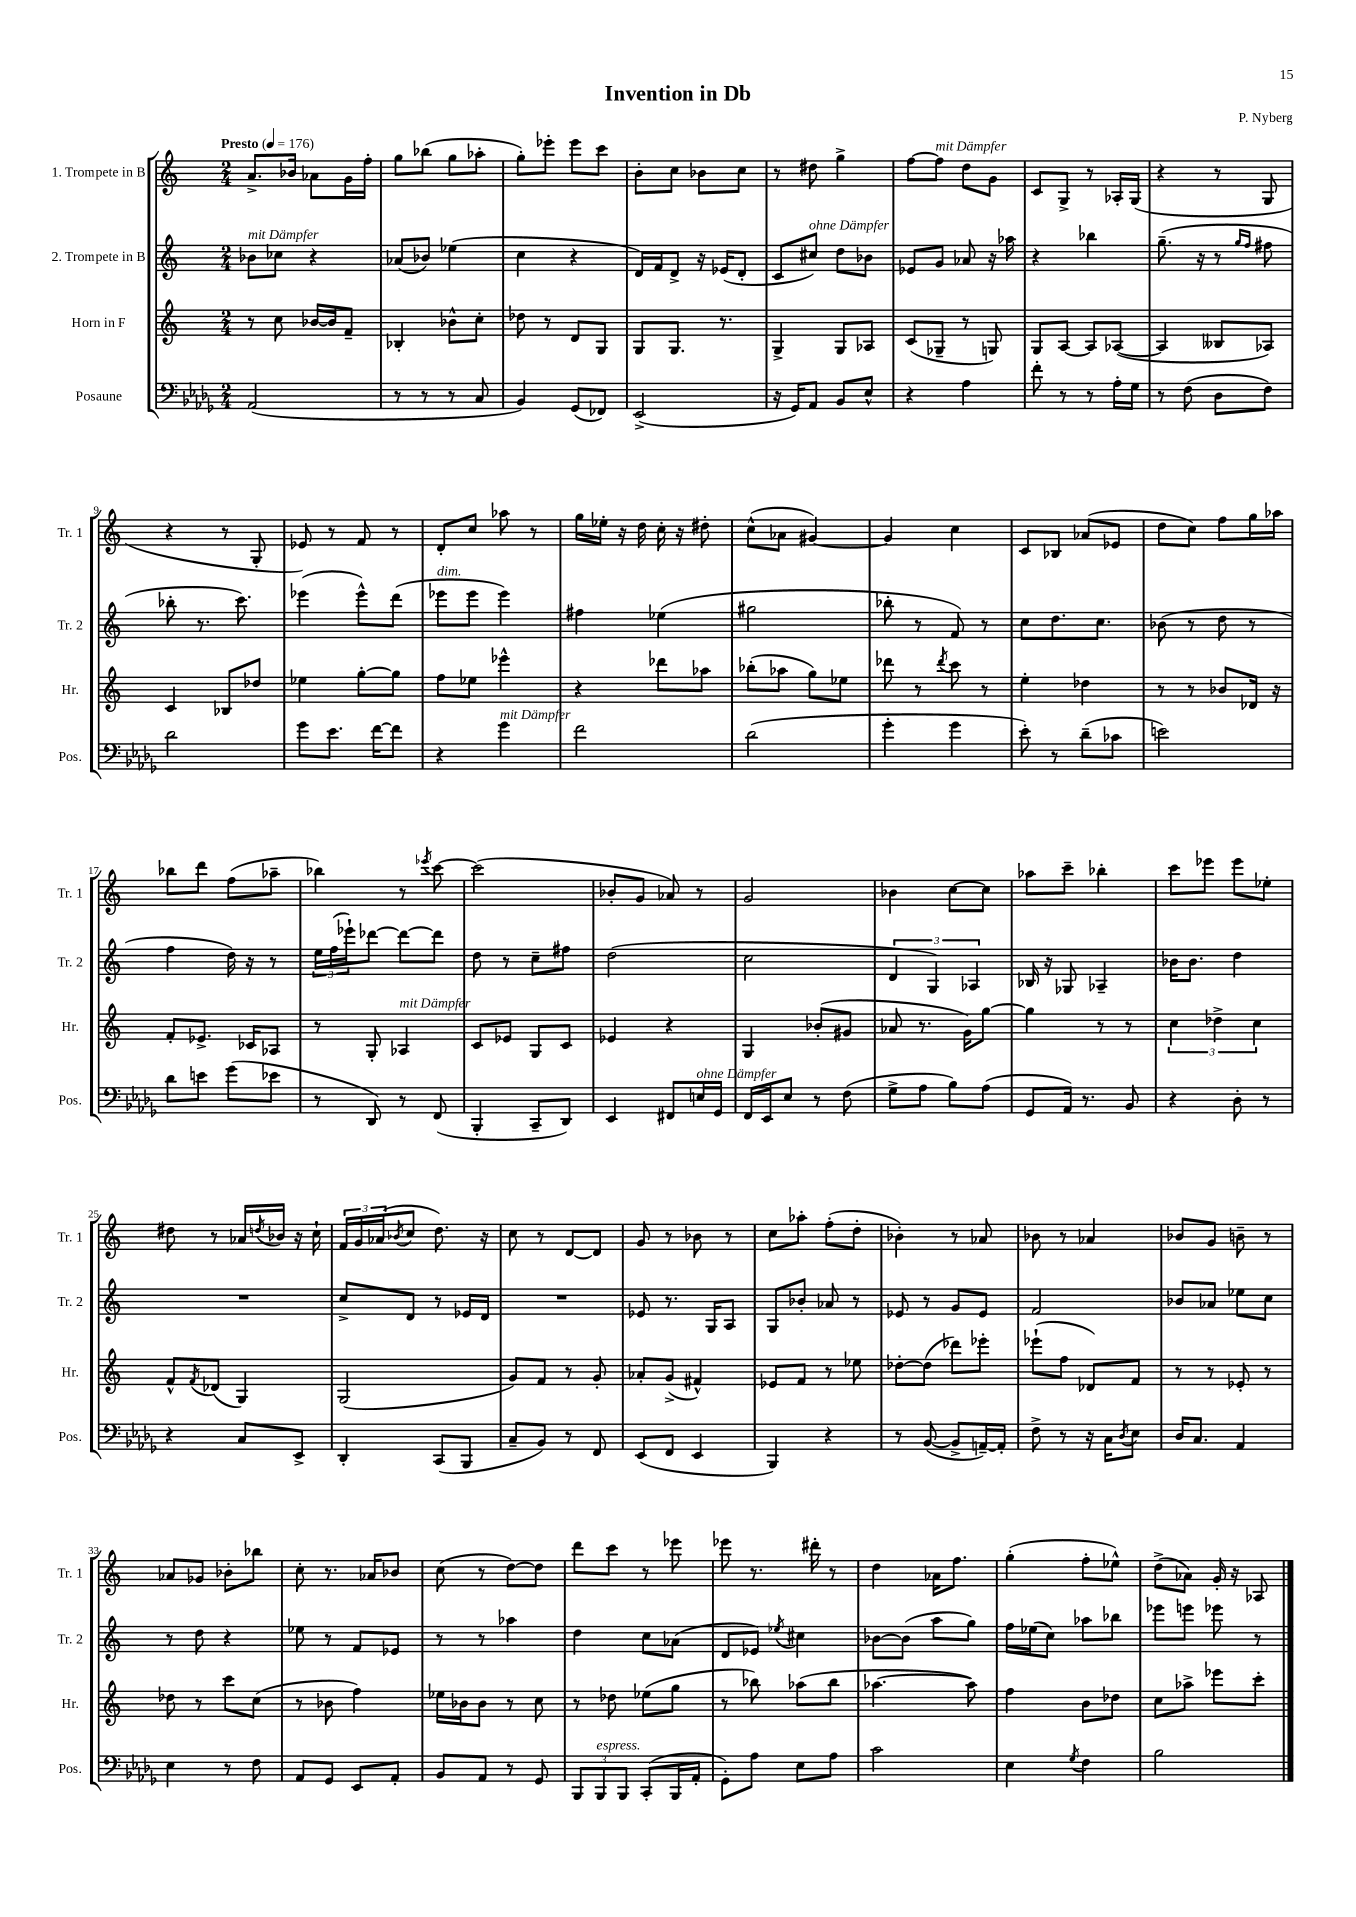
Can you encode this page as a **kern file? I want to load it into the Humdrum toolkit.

**kern	**kern	**kern	**kern
*staff4	*staff3	*staff2	*staff1
*clefF4	*clefG2	*clefG2	*clefG2
*k[b-e-a-d-g-]	*k[]	*k[]	*k[]
*M2/4	*M2/4	*M2/4	*M2/4
*MM176	*MM176	*MM176	*MM176
(2AA-	8r	8b-	8.a^
.	8cc	8cc-	.
.	.	.	16b-
.	[16b-	4r	8a-
.	16b-]	.	.
.	8f~	.	16g
.	.	.	16ff'
=	=	=	=
8r	4B-'	(8a-	8gg
8r	.	8b-)	(8bb-
8r	8b-^^	(4ee-	8gg
8C	8cc'	.	8aa-'
=	=	=	=
4BB-)	8dd-	4cc	8gg')
.	8r	.	8eee-'
(8GG-	8d	4r	8eee-
8FF-)	8G	.	8ccc
=	=	=	=
(2EE-^	8G	16d)	8b'
.	.	16f	.
.	8.G	8d^	8cc
.	.	16r	8b-
.	8.r	(16e-	.
.	.	8d'	8cc
=	=	=	=
16r	4G^	8c	8r
16GG-)	.	.	.
8AA-	.	8cc#)	8dd#
8BB-	8G	8dd	4gg^
8E-^^	8A-	8b-	.
=	=	=	=
4r	(8c	8e-	[8ff
.	8G-~	8g	8ff]
4A-	8r	8a-	8dd
.	8G)	16r	8g
.	.	16aa-	.
=	=	=	=
8f'	8G	4r	8c
8r	[8A	.	8G^
8r	8A]	4bb-	8r
16A-'	([8A-	.	16A-'
16G-	.	.	(16G
=	=	=	=
8r	4A-]	(8.gg~	4r
(8F	.	.	.
.	.	16r	.
8D-	8B--	8r	8r
.	.	16qqgg	.
.	.	16qqff	.
8F)	8A-)	8ff#	8G
=	=	=	=
2d-	4c	8bb-'	4r
.	.	8.r	.
.	8B-	.	8r
.	.	8.ccc)	.
.	8dd-	.	8G'
=	=	=	=
8g-	4ee-	(4eee-	8e-)
8.e-	.	.	8r
.	[8gg'	8eee-^^)	8f
[16f	.	.	.
8f]	8gg]	(8ddd	8r
=	=	=	=
4r	8ff	8eee-	8d'
.	8ee-	8eee-	8cc
4g-	4eee-^^	4eee-)	8aa-
.	.	.	8r
=	=	=	=
2f	4r	4ff#	16gg
.	.	.	16ee-'
.	.	.	16r
.	.	.	16dd
.	8ddd-	(4ee-	16cc'
.	.	.	16r
.	8aa-	.	8dd#'
=	=	=	=
(2d-	(8bb-'	2gg#	(8cc^^
.	8aa-	.	8a-
.	8gg)	.	[4g#)
.	8ee-	.	.
=	=	=	=
4g-'	8ddd-	8bb-'	4g#]
.	8r	8r	.
.	8qddd-	.	.
4g-	8ccc	8f)	4cc
.	8r	8r	.
=	=	=	=
8e-')	4ee'	8cc	8c
8r	.	8.dd	8B-
(8d-~	4dd-	.	(8a-
.	.	8.cc	.
8c-	.	.	8e-
=	=	=	=
2e)	8r	(8b-	8dd
.	8r	8r	8cc)
.	8b-	8dd	8ff
.	16d-	8r	16gg
.	16r	.	16aa-
=	=	=	=
8d-	8f'	4ff	8bb-
8e	8.e-^	.	8ddd
(8g-	.	16dd)	(8ff
.	16c-	16r	.
8e-	8A-	8r	8aa-~
=	=	=	=
8r	8r	24ee	4bb-)
.	.	(24ff	.
.	.	24eee-`)	.
8DD-)	8G'	[8ddd-	.
8r	4A-	8ddd-_	8r
.	.	.	8qeee-
(8FF	.	8ddd-]	[8ccc
=	=	=	=
4BBB-'	8c	8dd	(2ccc]
.	8e-	8r	.
8CC~	8G	8cc~	.
8DD-)	8c	8ff#	.
=	=	=	=
4EE-	4e-	(2dd	8b-'
.	.	.	8g
8FF#	4r	.	8a-)
16E	.	.	8r
16GG-	.	.	.
=	=	=	=
16FF	4G	2cc	2g
16EE-	.	.	.
8E-	.	.	.
8r	(8b-'	.	.
(8F	8g#	.	.
=	=	=	=
8G-^	8a-	6d	4b-
8A-	8.r	.	.
.	.	6G)	.
8B-)	.	.	[8cc
.	16g)	.	.
.	.	6A-	.
(8A-	[8gg	.	8cc]
=	=	=	=
8GG-	4gg]	16B-	8aa-
.	.	16r	.
16AA-)	.	8G-	8ccc~
8.r	.	.	.
.	8r	4A-~	4bb-'
8BB-	8r	.	.
=	=	=	=
4r	6cc	16b-	8ccc
.	.	8.b-	.
.	.	.	8eee-
.	6dd-^	.	.
8D-'	.	4dd	8eee-
.	6cc	.	.
8r	.	.	8ee-'
=	=	=	=
4r	8f^^	2r	8dd#
.	8qf	.	.
.	(8d-	.	8r
8C	4G)	.	16a-
.	.	.	8qdd
.	.	.	16b-
8EE-^	.	.	16r
.	.	.	16cc`
=	=	=	=
4DD-'	(2G	8cc^	24f
.	.	.	24g
.	.	.	(24a-
.	.	.	8qb-
.	.	8d	8cc
(8CC	.	8r	8.dd)
8BBB-	.	16e-	.
.	.	16d	16r
=	=	=	=
8C~	8g)	2r	8cc
8BB-)	8f	.	8r
8r	8r	.	[8d
8FF	8g'	.	8d]
=	=	=	=
(8EE-	8a-'	8e-	8g
8FF	(8g^	8.r	8r
4EE-	4f#^^)	.	8b-
.	.	16G	.
.	.	8A	8r
=	=	=	=
4BBB-)	8e-	8G	8cc
.	8f	8b-'	8aa-'
4r	8r	8a-	(8ff'
.	8ee-	8r	8dd'
=	=	=	=
8r	[8dd-'	8e-	4b-')
([8BB-	(8dd-]	8r	.
8BB-^]	8ddd-)	8g	8r
[16AA~)	8eee-'	8e-	8a-
16AA']	.	.	.
=	=	=	=
8F^	(8eee-`	2f	8b-
8r	8ff	.	8r
16r	8d-)	.	4a-
16C	.	.	.
8qD-	.	.	.
8E-	8f	.	.
=	=	=	=
16D-	8r	8b-	8b-
8.C	.	.	.
.	8r	8a-	8g
4AA-	8e-'	8ee-	8b~
.	8r	8cc	8r
=	=	=	=
4E-	8dd-	8r	8a-
.	8r	8dd	8g-
8r	8ccc	4r	8b-'
8F	(8cc	.	8bb-
=	=	=	=
8AA-	8r	8ee-	8cc'
8GG-	8b-	8r	8.r
8EE-	4ff)	8f	.
.	.	.	16a-
8AA-'	.	8e-	8b-
=	=	=	=
8BB-	16ee-	8r	(8cc
.	16b-	.	.
8AA-	8b-	8r	8r
8r	8r	4aa-	[8dd)
8GG-	8cc	.	8dd]
=	=	=	=
12BBB-	8r	4dd	8ddd
12BBB-	.	.	.
.	8dd-	.	8ccc
12BBB-	.	.	.
(8CC'	(8ee-	8cc	8r
16BBB-	8gg	(8a-	8eee-
16AA-'	.	.	.
=	=	=	=
8GG-')	8r	8d	8eee-
8A-	8bb-)	8e-)	8.r
.	.	8qee-	.
8E-	(8aa-	4cc#	.
.	.	.	16ddd#'
8A-	8bb-	.	8r
=	=	=	=
2c	[4.aa-	[8b-	4dd
.	.	(8b-]	.
.	.	8aa	16a-
.	.	.	8.ff
.	8aa-])	8gg)	.
=	=	=	=
4E-	4ff	16ff	(4gg'
.	.	(16ee-	.
.	.	8cc)	.
8qG-	.	.	.
4F	8b	8aa-	8ff'
.	8dd-	8bb-	8ee-^^)
=	=	=	=
2B-	8cc	8eee-	(8dd^
.	8aa-^	8eee	8a-)
.	8eee-	8eee-	16g'
.	.	.	16r
.	8ccc'	8r	8A-
==	==	==	==
*-	*-	*-	*-
